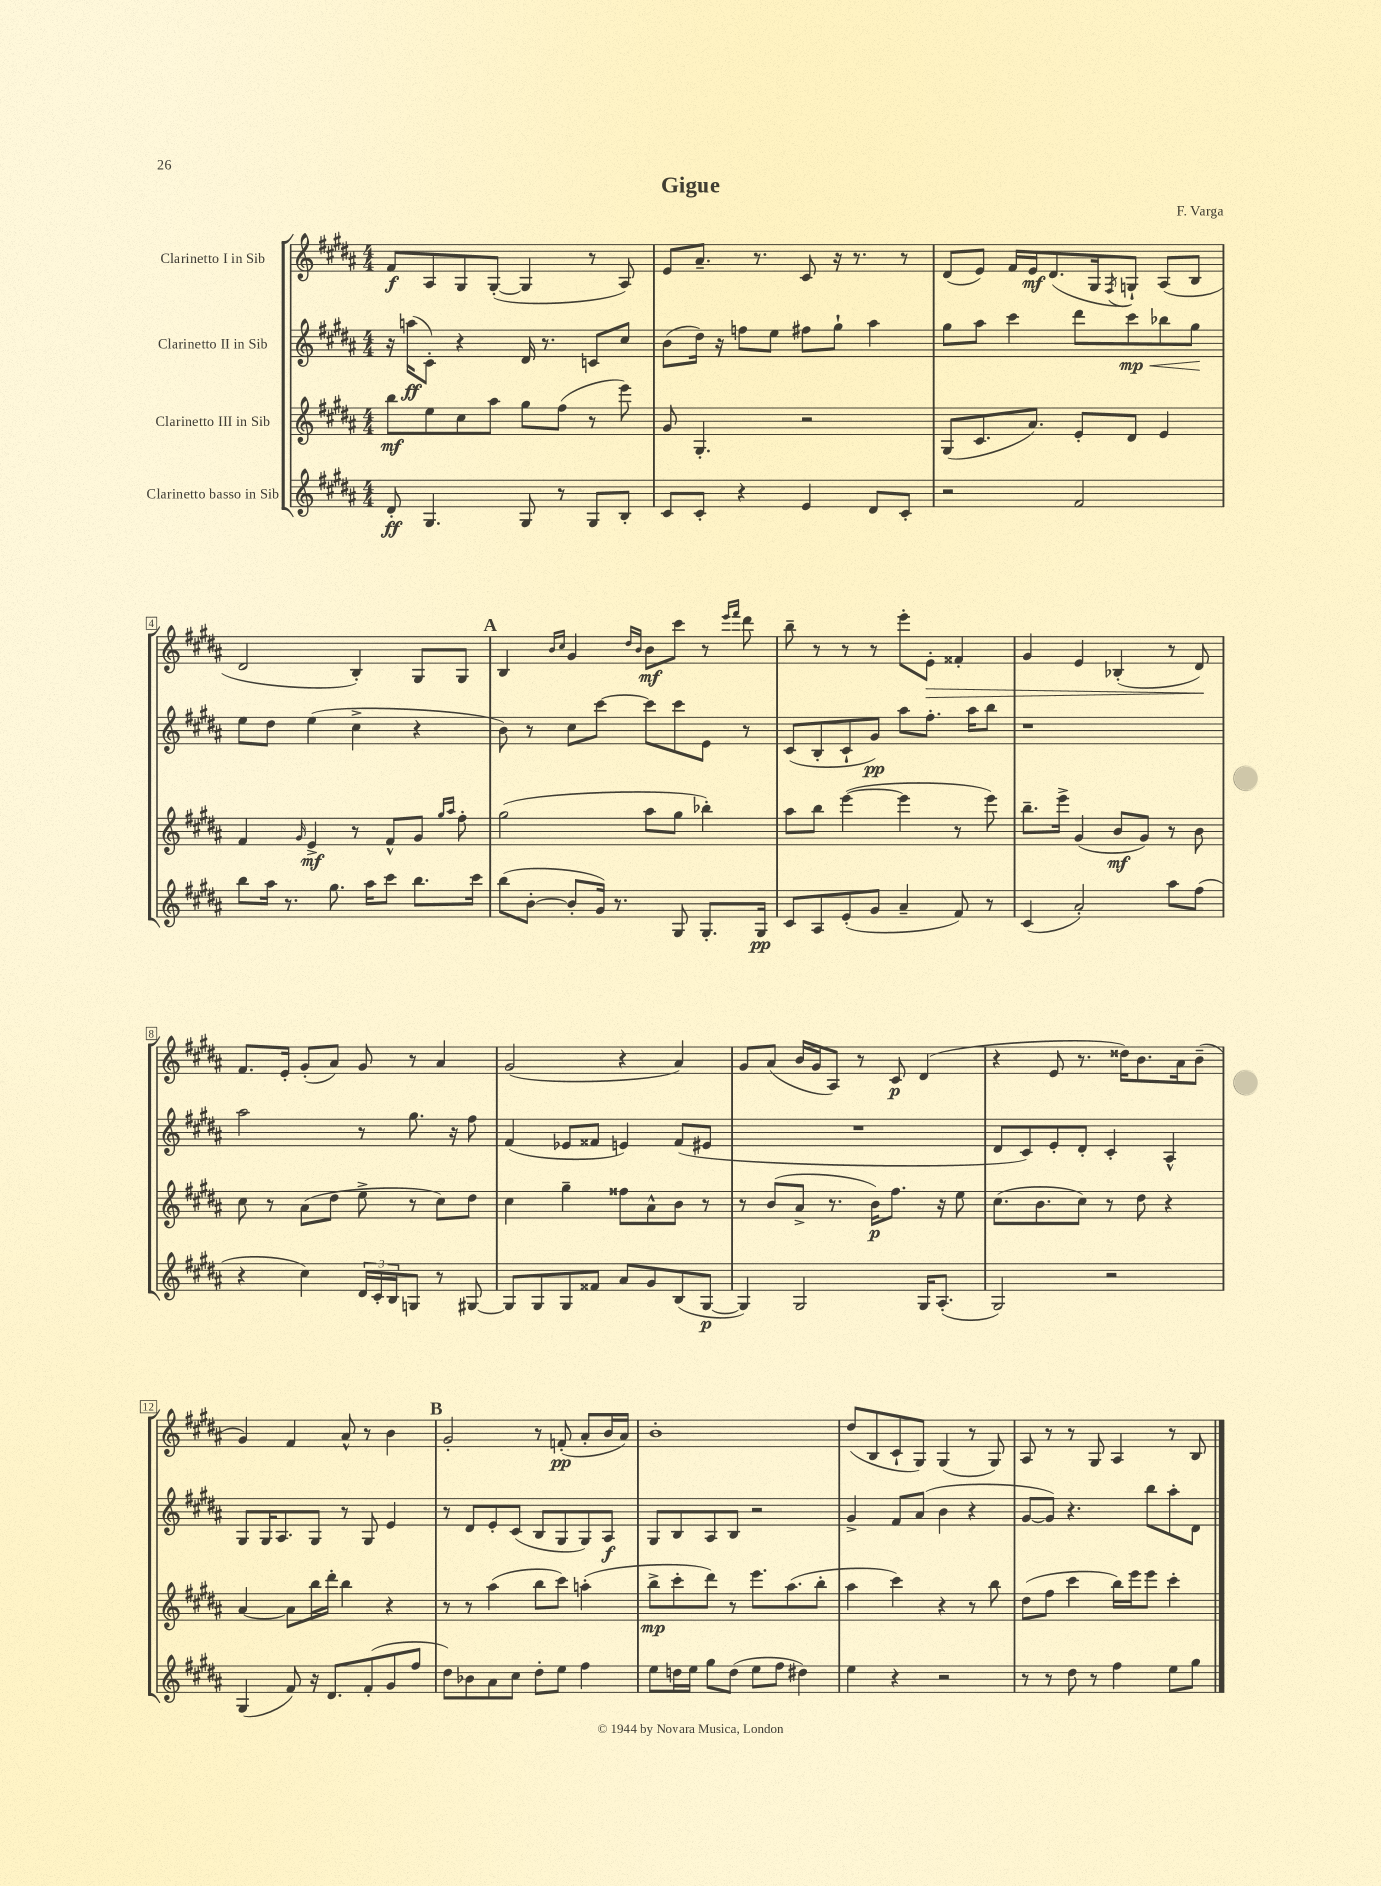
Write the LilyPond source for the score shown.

\header { title = "Gigue" composer = "F. Varga" }
<<
\new StaffGroup <<
\new Staff = "s0" \with { instrumentName = "Clarinetto I in Sib" } {
    \clef treble \key b \major \numericTimeSignature \time 4/4
    fis'8\f ais8 gis8 gis8~-.( gis4 r8 ais8) |
    e'8 ais'8.-- r8. cis'8 r16 r8. r8 |
    dis'8( e'8) fis'16 e'16\mf dis'8.( gis16 \acciaccatura { fis8 } g8-!) ais8( b8 |
    dis'2 b4-.) gis8 gis8 |
    \mark \markup { \bold "A" } b4 \grace { b'16 cis''16 } gis'4 \grace { dis''16 b'16 } b'8\mf cis'''8 r8 \grace { e'''16 fis'''16 } dis'''8 |
    b''8-- r8 r8 r8 e'''8-. e'8-.\> fisis'4-. |
    gis'4 e'4 bes4-.( r8 dis'8\!) |
    fis'8. e'16-. gis'8-.( ais'8) gis'8 r8 ais'4 |
    gis'2( r4 ais'4) |
    gis'8 ais'8( b'16 gis'16 ais8) r8 cis'8\p dis'4( |
    r4 e'8 r8. disis''16) b'8. ais'16 b'8--( |
    gis'4) fis'4 ais'8-^ r8 b'4 |
    \mark \markup { \bold "B" } gis'2-. r8 f'8-.\pp( ais'8-. b'16 ais'16) |
    b'1-. |
    dis''8( b8 cis'8-! gis8) gis4( r8 gis8) |
    ais8 r8 r8 gis8 ais4 r8 b8 \bar "|." |
}
\new Staff = "s1" \with { instrumentName = "Clarinetto II in Sib" } {
    \clef treble \key b \major \numericTimeSignature \time 4/4
    r16 a''16\ff( cis'8-.) r4 dis'16 r8. c'8 cis''8 |
    b'8( dis''16) r16 f''8 e''8 fis''8 gis''8-! ais''4 |
    gis''8 ais''8 cis'''4 dis'''8 cis'''8\mp\< bes''8 gis''8\! |
    e''8 dis''8 e''4( cis''4-> r4 |
    \mark \markup { \bold "A" } b'8) r8 cis''8 cis'''8~ cis'''8 cis'''8 e'8 r8 |
    cis'8( b8-. cis'8-! gis'8\pp) ais''8 fis''8.-. ais''16 b''8 |
    r1 |
    ais''2 r8 gis''8. r16 fis''8 |
    fis'4( ees'8 fisis'8 e'4) fisis'8( eis'8 |
    R1 |
    dis'8 cis'8) e'8-. dis'8-. cis'4-. ais4-^ |
    gis8 gis16 ais8. gis8 r8 gis8 e'4 |
    \mark \markup { \bold "B" } r8 dis'8 e'8-. cis'8( b8 gis8 gis8) ais8\f |
    gis8 b8 ais8 b8 r2 |
    gis'4-> fis'8 ais'8( b'4 r4 |
    gis'8~ gis'8) r4. b''8 ais''8-. dis'8 \bar "|." |
}
\new Staff = "s2" \with { instrumentName = "Clarinetto III in Sib" } {
    \clef treble \key b \major \numericTimeSignature \time 4/4
    b''8\mf e''8 cis''8 ais''8 gis''8 fis''8( r8 e'''8) |
    gis'8 gis4.-. r2 |
    gis8( cis'8. ais'8.) e'8-. dis'8 e'4 |
    fis'4 \grace { gis'16 } e'4->\mf r8 fis'8-^ gis'8 \grace { gis''16 ais''16 } fis''8-. |
    \mark \markup { \bold "A" } gis''2( ais''8 gis''8 bes''4-.) |
    ais''8 b''8 e'''4~( e'''4 r8 e'''8) |
    b''8.-- e'''16-> gis'4( b'8\mf gis'8) r8 b'8 |
    cis''8 r8 ais'8( dis''8 e''8-> r8 cis''8) dis''8 |
    cis''4 gis''4-- fisis''8 ais'8-^ b'8 r8 |
    r8 b'8( ais'8-> r8. b'16\p) fis''8. r16 e''8 |
    cis''8.( b'8. cis''8) r8 dis''8 r4 |
    ais'4~ ais'8 b''16 dis'''16-. b''4 r4 |
    \mark \markup { \bold "B" } r8 r8 ais''4( b''8 cis'''8) a''4-.( |
    b''8->\mp cis'''8-. dis'''8) r8 e'''8. ais''8.( b''8-. |
    ais''4 cis'''4) r4 r8 b''8 |
    dis''8( fis''8 cis'''4 b''16) e'''16 e'''8 cis'''4-. \bar "|." |
}
\new Staff = "s3" \with { instrumentName = "Clarinetto basso in Sib" } {
    \clef treble \key b \major \numericTimeSignature \time 4/4
    dis'8-.\ff gis4. gis8 r8 gis8 b8-. |
    cis'8 cis'8-. r4 e'4 dis'8 cis'8-. |
    r2 fis'2 |
    b''8 ais''16 r8. gis''8. ais''16 cis'''8 b''8. cis'''16 |
    \mark \markup { \bold "A" } b''8( b'8~-. b'8-. gis'16) r8. gis8 gis8.-. gis16\pp |
    cis'8 ais8 e'8-.( gis'8 ais'4-- fis'8) r8 |
    cis'4( ais'2-.) ais''8 fis''8( |
    r4 cis''4) \tuplet 3/2 { dis'16 cis'16-. b16 } g8 r8 gis8~ |
    gis8 gis8 gis8 fisis'8 ais'8 gis'8 b8( gis8~\p |
    gis4) gis2 gis16 ais8.-.( |
    gis2) r2 |
    gis4( fis'8) r16 dis'8. fis'8-.( gis'8 fis''8 |
    \mark \markup { \bold "B" } dis''8) bes'8 ais'8 cis''8 dis''8-. e''8 fis''4 |
    e''8 d''16 e''16 gis''8 d''8( e''8 fis''8 dis''4) |
    e''4 r4 r2 |
    r8 r8 dis''8 r8 fis''4 e''8 gis''8 \bar "|." |
}
>>
>>
\layout { \context { \Score \override BarNumber.stencil = #(make-stencil-boxer 0.1 0.3 ly:text-interface::print) } }
